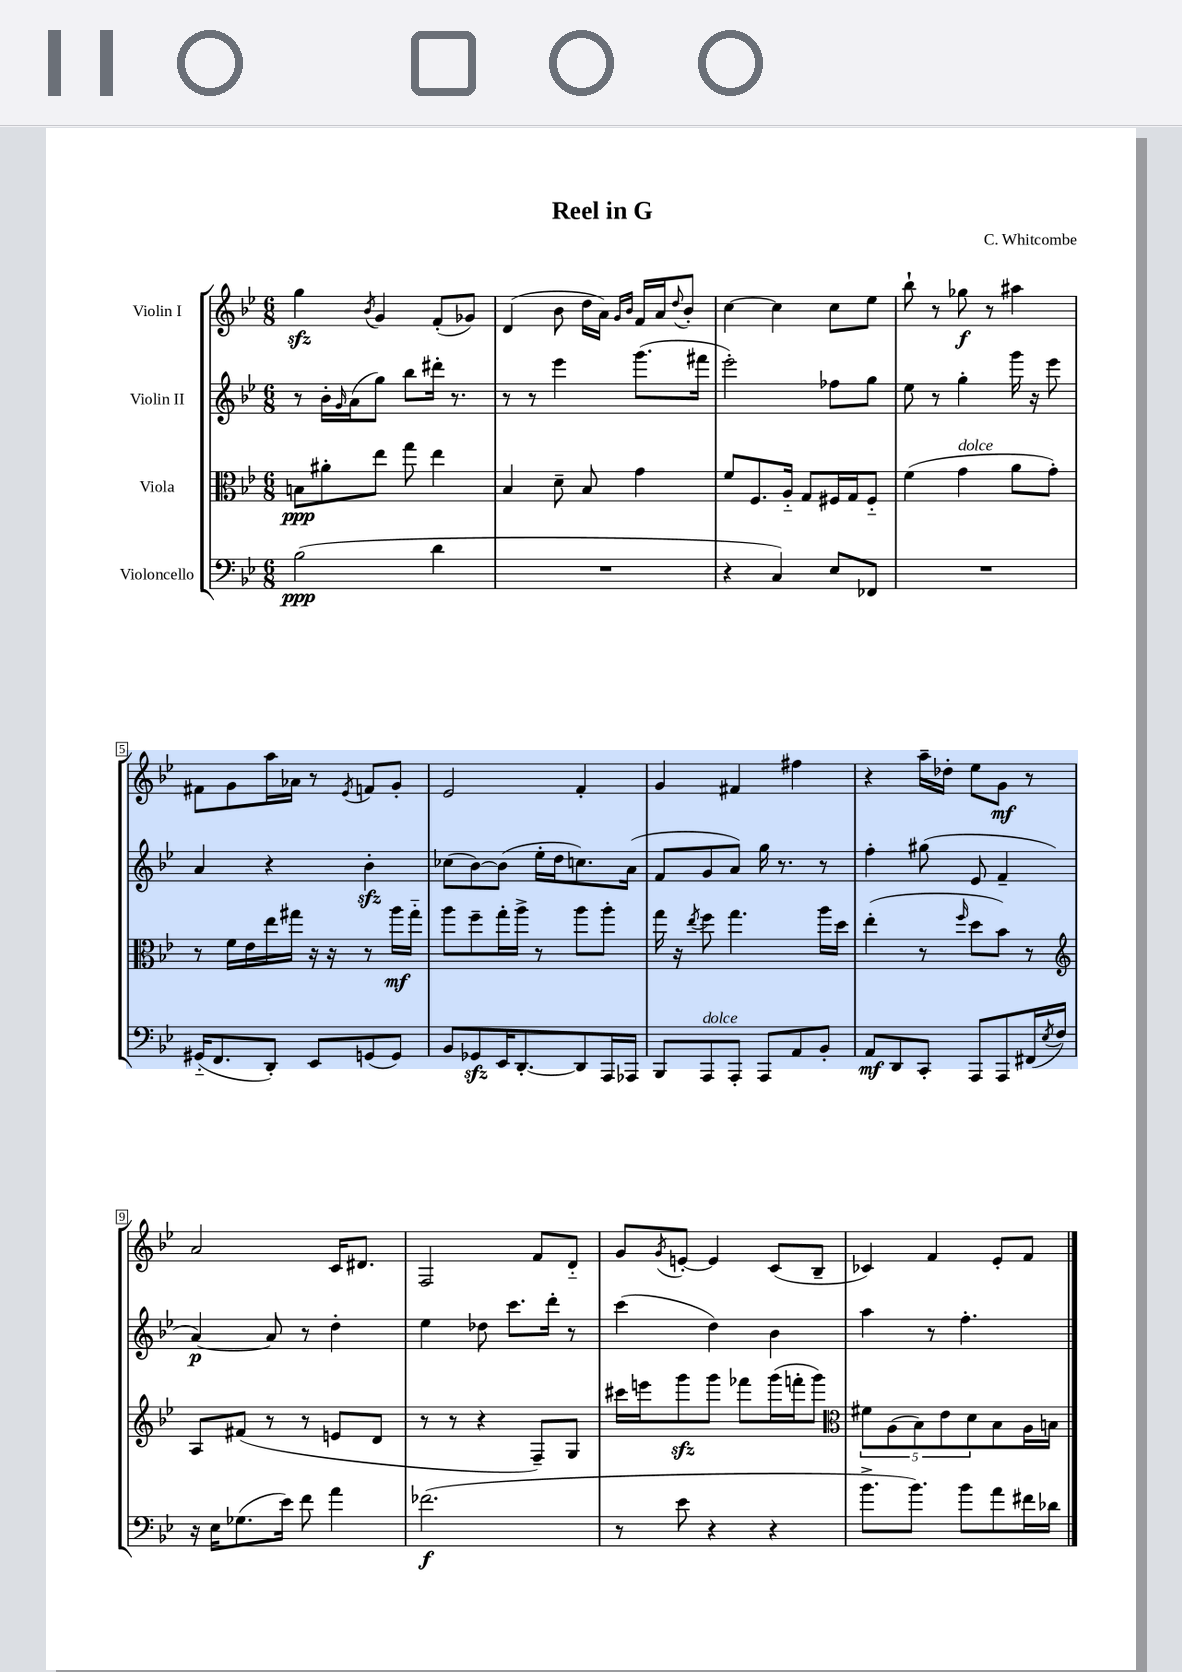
\header { title = "Reel in G" composer = "C. Whitcombe" }
<<
\new StaffGroup <<
\new Staff = "s0" \with { instrumentName = "Violin I" } {
    \clef treble \key bes \major \numericTimeSignature \time 6/8
    g''4\sfz \acciaccatura { bes'8 } g'4 f'8-.( ges'8) |
    d'4( bes'8 d''16 a'16) \grace { g'16 bes'16 } f'16 a'16 \appoggiatura { d''8 } bes'8-. |
    c''4~ c''4 c''8 ees''8 |
    bes''8-! r8 ges''8\f r8 ais''4 |
    fis'8 g'8 a''16 aes'16 r8 \acciaccatura { ees'8 } f'8 g'8-. |
    ees'2 f'4-. |
    g'4 fis'4 fis''4 |
    r4 a''16-- des''16-. ees''8 g'8\mf r8 |
    a'2 c'16 dis'8. |
    f2 f'8 d'8-_ |
    g'8 \acciaccatura { g'8 } e'8~-. e'4 c'8( bes8-- |
    ces'4) f'4 ees'8-. f'8 \bar "|." |
}
\new Staff = "s1" \with { instrumentName = "Violin II" } {
    \clef treble \key bes \major \numericTimeSignature \time 6/8
    r8 bes'16-. \grace { g'16 } a'16( g''8) bes''8 dis'''16-. r8. |
    r8 r8 ees'''4 g'''8.( fis'''16 |
    ees'''2-.) fes''8 g''8 |
    ees''8 r8 g''4-. g'''16 r16 ees'''8 |
    a'4 r4 bes'4-.\sfz |
    ces''8( bes'8~) bes'8( ees''16-. d''16 c''8.) a'16( |
    f'8 g'8 a'8) g''16 r8. r8 |
    f''4-. gis''8( ees'8 f'4-- |
    a'4~\p) a'8 r8 d''4-. |
    ees''4 des''8 c'''8. d'''16-. r8 |
    c'''4( d''4) bes'4 |
    a''4 r8 f''4.-. \bar "|." |
}
\new Staff = "s2" \with { instrumentName = "Viola" } {
    \clef alto \key bes \major \numericTimeSignature \time 6/8
    b8\ppp ais'8-. ees''8 g''8 ees''4 |
    bes4 d'8-- bes8 g'4 |
    f'8 f8. a16-_ g8 fis16 g16 fis8-_ |
    f'4( g'4^\markup { \italic "dolce" } a'8 g'8-.) |
    r8 f'16 ees'16 ees''16 gis''16 r16 r16 r8 a''16\mf gis''16-_ |
    a''8 f''8-- g''16-. a''16-> r8 a''8 a''8-. |
    g''16 r16 \acciaccatura { ees''8 } f''8 g''4. a''16 d''16 |
    ees''4-.( r8 \grace { f''16 } d''8 bes'8) r8 |
    \clef treble a8 fis'8( r8 r8 e'8 d'8 |
    r8 r8 r4 f8--) g8 |
    cis'''16 e'''16 g'''8\sfz g'''8 fes'''8 g'''16( f'''16-. g'''8) |
    \clef alto \tuplet 5/4 { fis'8 a8( bes8) ees'8 d'8 } bes8 a16 b16 \bar "|." |
}
\new Staff = "s3" \with { instrumentName = "Violoncello" } {
    \clef bass \key bes \major \numericTimeSignature \time 6/8
    bes2\ppp( d'4 |
    R2. |
    r4 c4) ees8 fes,8 |
    R2. |
    gis,16-_( f,8. d,8-.) ees,8 g,8( g,8) |
    bes,8 ges,8\sfz ees,16 d,8.~-. d,8 a,,16 aes,,16 |
    bes,,8 a,,8^\markup { \italic "dolce" } a,,8-. a,,8 a,8 bes,8-. |
    a,8\mf d,8 c,8-. a,,8 a,,8 fis,16( \acciaccatura { ees8 } f16) |
    r16 ees16 ges8.( ees'16) f'8 a'4 |
    fes'2.\f( |
    r8 ees'8 r4 r4 |
    bes'8.-> bes'8.) bes'8 a'8 fis'16 des'16 \bar "|." |
}
>>
>>
\layout { \context { \Score \override BarNumber.stencil = #(make-stencil-boxer 0.1 0.3 ly:text-interface::print) } }
